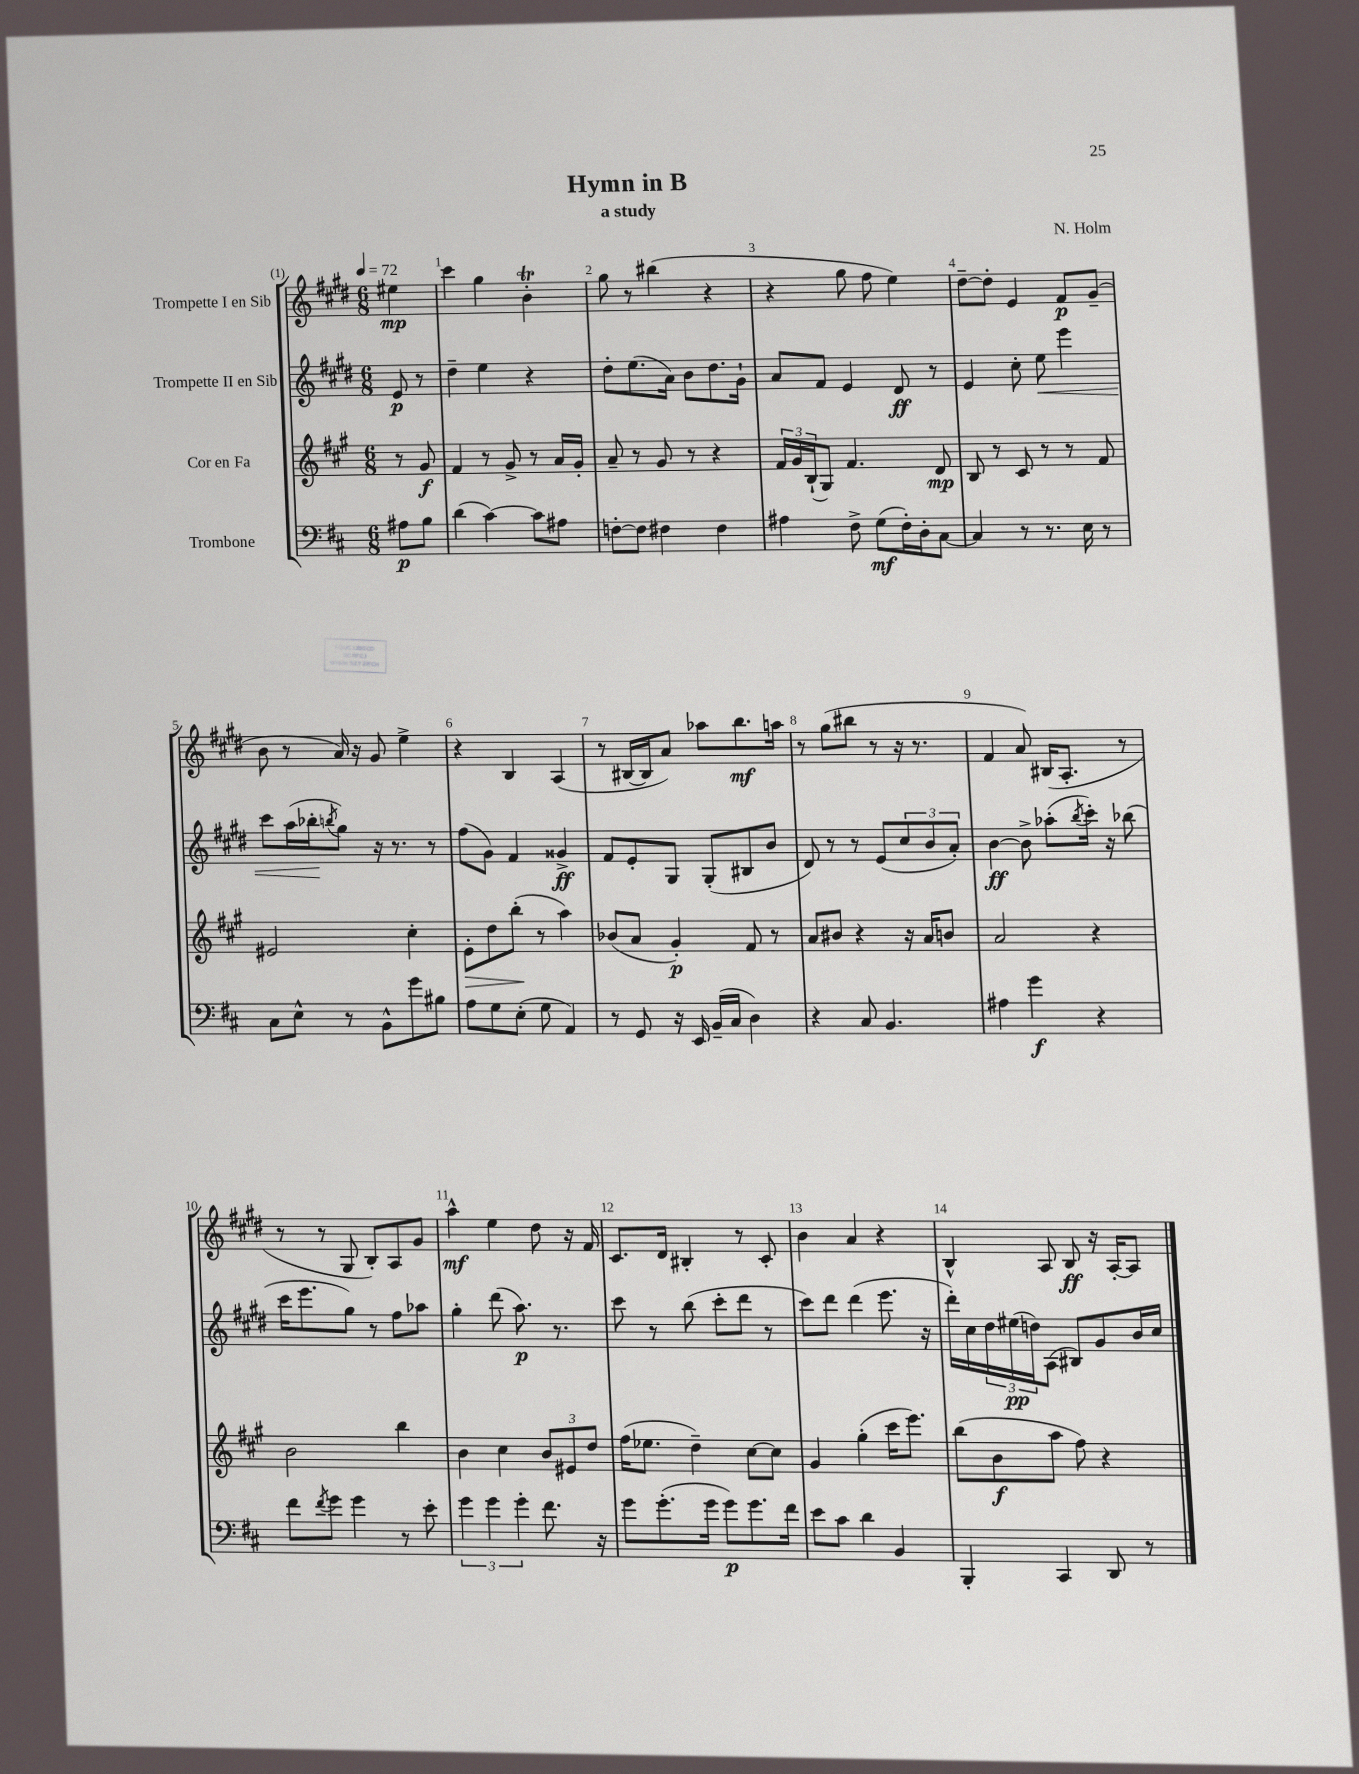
\header { title = "Hymn in B" composer = "N. Holm" subtitle = "a study" }
<<
\new StaffGroup <<
\new Staff = "s0" \with { instrumentName = "Trompette I en Sib" } {
    \clef treble \key e \major \numericTimeSignature \time 6/8 \partial 4 \tempo 4 = 72
    eis''4\mp |
    cis'''4 gis''4 b'4-.\trill |
    gis''8 r8 bis''4( r4 |
    r4 gis''8 fis''8 e''4) |
    dis''8~-- dis''8-. e'4 fis'8\p gis'8--( |
    b'8 r8 a'16) r16 gis'8 e''4-> |
    r4 b4 a4( |
    r8 bis16~ bis16 a'8) aes''8 b''8.\mf a''16 |
    r8 gis''8( bis''8 r8 r16 r8. |
    fis'4 a'8) bis16( a8.-. r8 |
    r8 r8 gis8 b8-.) a8 gis'8 |
    a''4-^\mf e''4 dis''8 r16 fis'16 |
    cis'8. dis'16 bis4-. r8 cis'8-. |
    b'4 a'4 r4 |
    b4-^ a8 b8\ff r16 a16~-. a8 \bar "|." |
}
\new Staff = "s1" \with { instrumentName = "Trompette II en Sib" } {
    \clef treble \key e \major \numericTimeSignature \time 6/8 \partial 4
    e'8\p r8 |
    dis''4-- e''4 r4 |
    dis''8-. e''8.( a'16) b'8 dis''8. gis'16-! |
    a'8 fis'8 e'4 dis'8\ff r8 |
    e'4 cis''8-. e''8\< e'''4 |
    cis'''8 a''16( bes''16-.\! \acciaccatura { b''8 } gis''8) r16 r8. r8 |
    fis''8( gis'8) fis'4 gisis'4->\ff |
    fis'8 e'8-. gis8 gis8-.( bis8 b'8 |
    dis'8) r8 r8 e'8( \tuplet 3/2 { cis''8 b'8 a'8-.) } |
    b'4~\ff b'8-> aes''8-.( \acciaccatura { b''8 } cis'''16-.) r16 bes''8( |
    cis'''16 e'''8. gis''8) r8 fis''8 aes''8 |
    gis''4-. dis'''8( a''8.\p) r8. |
    cis'''8 r8 b''8( cis'''8-. dis'''8 r8 |
    cis'''8) dis'''8 dis'''4( e'''8. r16 |
    dis'''16-.) cis''16 \tuplet 3/2 { dis''16 eis''16\pp( d''16) } a8( bis8) gis'8 b'16 cis''16 \bar "|." |
}
\new Staff = "s2" \with { instrumentName = "Cor en Fa" } {
    \clef treble \key a \major \numericTimeSignature \time 6/8 \partial 4
    r8 gis'8\f |
    fis'4 r8 gis'8-> r8 a'16 gis'16-. |
    a'8-- r8 gis'8 r8 r4 |
    \tuplet 3/2 { fis'16 gis'16 b16-!( } gis8) fis'4. d'8\mp |
    b8 r8 cis'8 r8 r8 fis'8 |
    eis'2 cis''4-. |
    e'8-.\> d''8 b''8-.\!( r8 a''4) |
    bes'8( a'8 gis'4-.\p) fis'8 r8 |
    a'8 bis'8 r4 r16 a'16 b'8 |
    a'2 r4 |
    b'2 b''4 |
    b'4 cis''4 \tuplet 3/2 { b'8 eis'8 d''8 } |
    fis''16( ees''8. d''4--) cis''8~ cis''8 |
    gis'4 gis''4-.( cis'''16 e'''8.) |
    b''8( b'8\f a''8 fis''8) r4 \bar "|." |
}
\new Staff = "s3" \with { instrumentName = "Trombone" } {
    \clef bass \key d \major \numericTimeSignature \time 6/8 \partial 4
    ais8\p b8 |
    d'4( cis'4~) cis'8 ais8 |
    f8~-. f8 fis4 fis4 |
    ais4 fis8-> g8\mf( fis16-.) d16-. cis8~ |
    cis4 r8 r8. e16 r8 |
    cis8 e8-^ r8 b,8-^ g'8 bis8 |
    a8 g8 e8-.( g8 a,4) |
    r8 g,8 r16 e,16 b,16--( cis16 d4) |
    r4 cis8 b,4. |
    ais4 g'4\f r4 |
    fis'8 \acciaccatura { fis'8 } g'8 g'4 r8 e'8-. |
    \tuplet 3/2 { g'4 g'4 g'4-. } fis'8. r16 |
    g'8 g'8.-.( g'16 g'8\p) g'8. fis'16 |
    e'8 cis'8 d'4 b,4 |
    b,,4-. cis,4 d,8 r8 \bar "|." |
}
>>
>>
\layout { \context { \Score \override BarNumber.break-visibility = ##(#f #t #t) barNumberVisibility = #all-bar-numbers-visible } }
